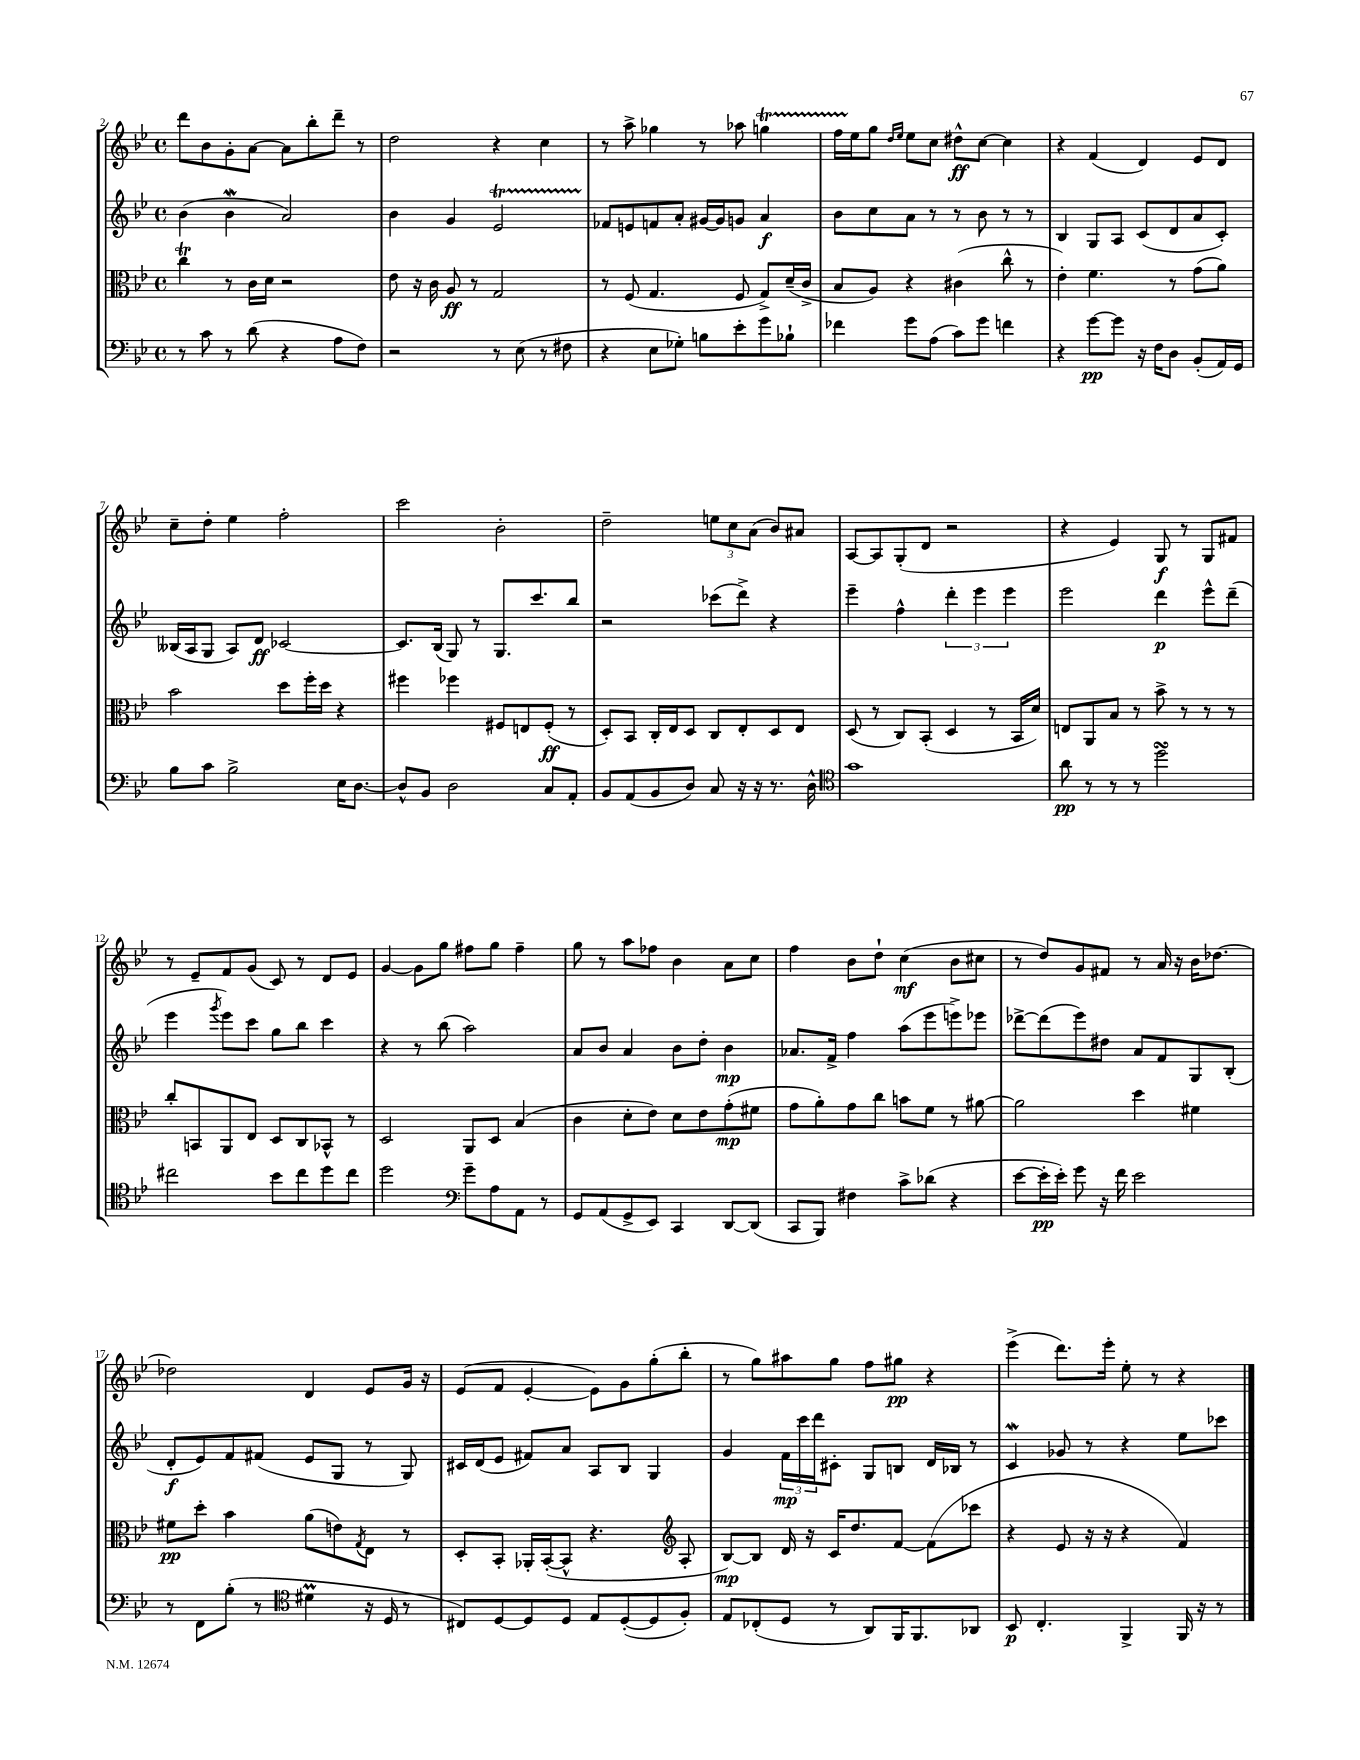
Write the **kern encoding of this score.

**kern	**kern	**kern	**kern
*staff4	*staff3	*staff2	*staff1
*clefF4	*clefC3	*clefG2	*clefG2
*k[b-e-]	*k[b-e-]	*k[b-e-]	*k[b-e-]
*M4/4	*M4/4	*M4/4	*M4/4
*met(c)	*met(c)	*met(c)	*met(c)
8r	4cc	(4b-	8ddd
8c	.	.	8b-
8r	8r	4b-	8g'
(8d	16c	.	[8a
.	16d	.	.
4r	2r	2a)	8a]
.	.	.	8bb-'
8A	.	.	8ddd~
8F)	.	.	8r
=	=	=	=
2r	8e-	4b-	2dd
.	16r	.	.
.	16c	.	.
.	8A	4g	.
.	8r	.	.
8r	2G	2e-	4r
(8E-	.	.	.
8r	.	.	4cc
8F#	.	.	.
=	=	=	=
4r	8r	8f-	8r
.	(8F	8e	8aa^
8E-	4.G	8f	4gg-
8G-')	.	8a'	.
8B	.	[16g#	8r
.	.	16g#]	.
8e-'	8F	8g	8aa-
8g	8G^)	4a	4gg
8B-`	(16d~	.	.
.	16c^	.	.
=	=	=	=
4f-	8B-	8b-	16ff
.	.	.	16ee-
.	8A)	8cc	8gg
.	.	.	16qqdd
.	.	.	16qqee-
8g	4r	8a	8ee-
(8A	.	8r	8cc
8c)	(4c#	8r	8dd#^^
8g	.	8b-	[8cc
4f	8cc^^	8r	4cc]
.	8r	8r	.
=	=	=	=
4r	4e-')	4B-	4r
[8g	4.f	8G	(4f
8g]	.	8A	.
16r	.	(8c	4d)
16F	.	.	.
8D	8r	8d	.
(8BB-'	(8g	8a	8e-
16AA)	8a)	8c')	8d
16GG	.	.	.
=	=	=	=
8B-	2b-	(16B--	8cc~
.	.	16A	.
8c	.	8G	8dd'
2B-^	.	8A)	4ee-
.	.	8d	.
.	8dd	[2c-	2ff'
.	16ff'	.	.
.	16dd	.	.
16E-	4r	.	.
[8.D	.	.	.
=	=	=	=
8D^^]	4ff#	8.c-]	2ccc
8BB-	.	.	.
.	.	(16B-	.
2D	4ff-	8G)	.
.	.	8r	.
.	8F#	8.G	2b-'
.	8E	.	.
.	.	8.ccc	.
8C	(8F#'	.	.
8AA'	8r	8bb-	.
=	=	=	=
8BB-	8D')	2r	2dd~
(8AA	8BB-	.	.
8BB-	16C'	.	.
.	16E-	.	.
8D)	8D	.	.
8C	8C	(8ccc-	12ee
.	.	.	12cc
16r	8E-'	8ddd^)	.
.	.	.	(12a
16r	.	.	.
8.r	8D	4r	8b-)
.	8E-	.	8a#
16D^^	.	.	.
=	=	=	=
*clefC4	*	*	*
1g	(8D	4eee-~	[8A
.	8r	.	8A]
.	8C)	4ff^^	(8G'
.	(8BB-'	.	8d
.	4D	6ddd'	2r
.	.	6eee-	.
.	8r	.	.
.	.	6eee-	.
.	16BB-	.	.
.	16d)	.	.
=	=	=	=
8a	8E	2eee-	4r
8r	8AA	.	.
8r	8B-	.	4e-)
8r	8r	.	.
2dd	8b-^	4ddd	8G
.	8r	.	8r
.	8r	8eee-^^	8G
.	8r	(8ddd~	8f#
=	=	=	=
2cc#	8cc'	4eee-	8r
.	8BB	.	8e-~
.	.	8qggg	.
.	8AA	8eee-)	8f
.	8E-	8ccc	(8g
8b-	8D	8gg	8c)
8cc#	8C	8bb-	8r
8dd	8BB-^^	4ccc	8d
8cc#	8r	.	8e-
=	=	=	=
2dd	2D	4r	[4g
.	.	8r	8g]
.	.	(8bb-	8gg
*clefF4	*	*	*
8g~	8AA	2aa)	8ff#
8A	8D	.	8gg
8AA	(4B-	.	4ff#~
8r	.	.	.
=	=	=	=
8GG	4c	8a	8gg
(8AA	.	8b-	8r
8GG^	8d'	4a	8aa
8EE-)	8e-)	.	8ff-
4CC	8d	8b-	4b-
.	8e-	8dd'	.
[8DD	(8g'	4b-	8a
(8DD]	8f#	.	8cc
=	=	=	=
8CC	8g	8.a-	4ff
8BBB-)	8a')	.	.
.	.	16f^	.
4F#	8g	4ff	8b-
.	8cc	.	8dd`
8c^	8b	(8aa	(4cc
(8d-	8f	8eee-	.
4r	8r	8eee^)	8b-
.	[8a#	8eee-	8cc#
=	=	=	=
[8e-	2a#]	[8ddd-^	8r
16e-']	.	(8ddd-]	8dd)
16e-')	.	.	.
8g	.	8eee-)	8g
16r	.	8dd#	8f#
16f	.	.	.
2e-	4dd	8a	8r
.	.	8f	16a
.	.	.	16r
.	4f#	8G	16b-
.	.	.	[8.dd-
.	.	(8B-'	.
=	=	=	=
8r	8f#	8d'	2dd-]
8FF	8dd'	8e-)	.
(8B-'	4b-	8f	.
8r	.	(8f#	.
*clefC4	*	*	*
4d#	(8a	8e-	4d
.	8e)	8G	.
.	8qG	.	.
16r	8E-	8r	8e-
16D	.	.	.
8r	8r	8G)	16g
.	.	.	16r
=	=	=	=
8C#)	8D'	16c#	(8e-
.	.	(16d	.
[8D	8BB-'	8e-	8f
8D]	16AA-'	8f#)	[4e-'
.	([16BB-'	.	.
8D	8BB-^^]	8a	.
8E-	4.r	8A	8e-])
([8D'	.	8B-	8g
8D]	.	4G	(8gg'
*	*clefG2	*	*
8F')	8A'	.	8bb-'
=	=	=	=
8E-	[8B-)	4g	8r
(8C-'	8B-]	.	8gg)
8D	16d	24f	8aa#
.	.	24ccc	.
.	16r	.	.
.	.	24ddd	.
8r	16c	8c#'	8gg
.	8.dd	.	.
8AA)	.	8G	8ff
16FF	[8f	8B	8gg#
8.FF	.	.	.
.	(8f]	16d	4r
.	.	16B-	.
8AA-	8ccc-	8r	.
=	=	=	=
8BB-	4r	4c	(4eee-^
4.C'	.	.	.
.	8e-	8g-	8.ddd)
.	16r	8r	.
.	16r	.	16eee-'
4FF^	4r	4r	8ee-'
.	.	.	8r
16FF	4f)	8ee-	4r
16r	.	.	.
8r	.	8ccc-	.
==	==	==	==
*-	*-	*-	*-
